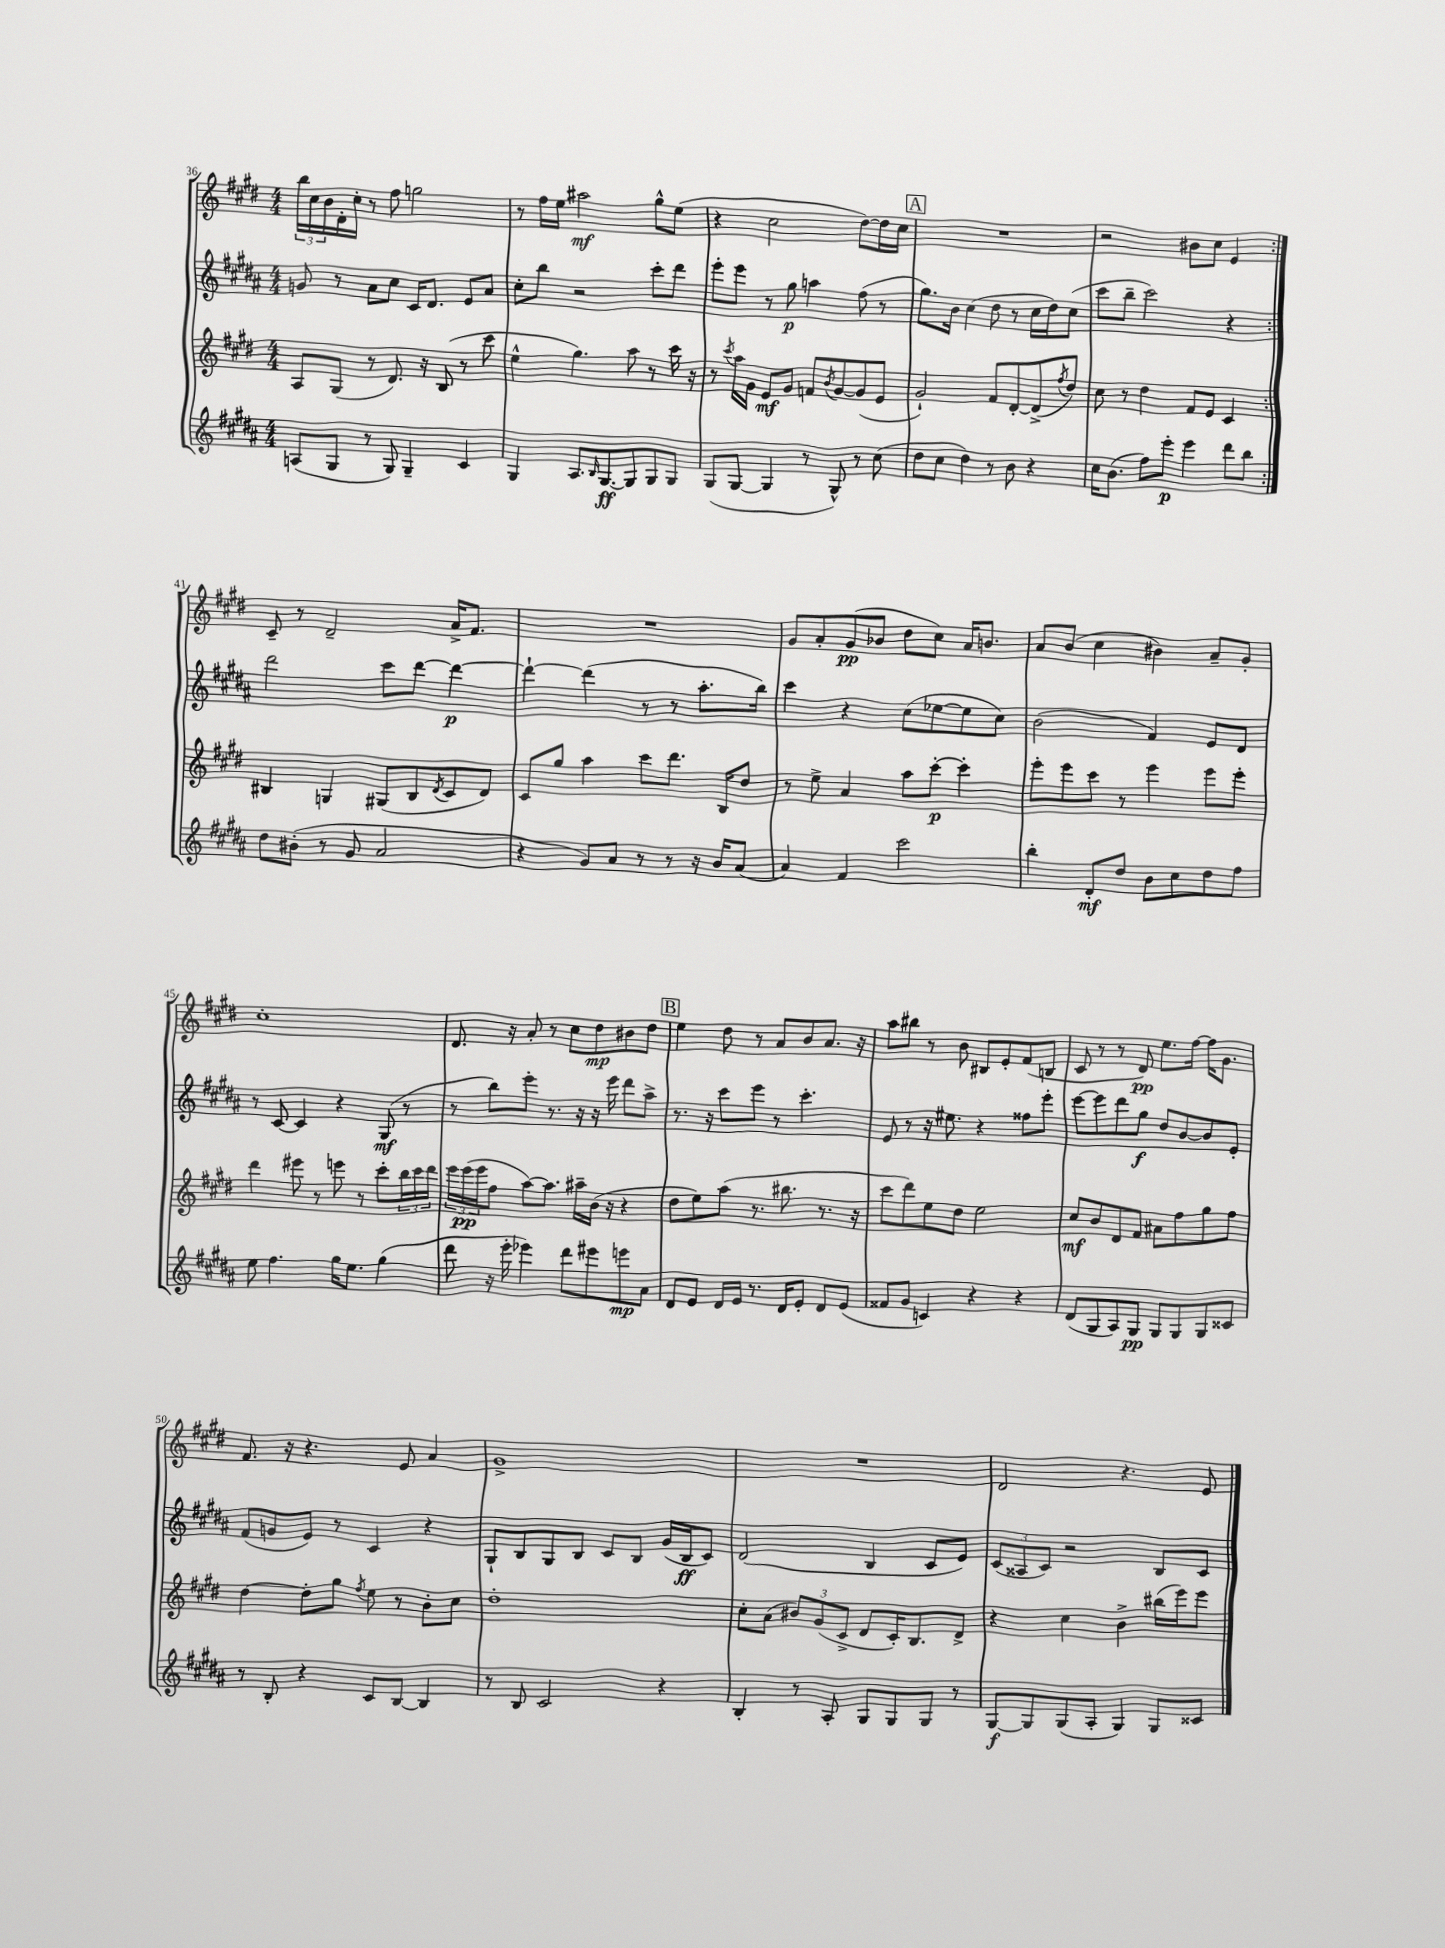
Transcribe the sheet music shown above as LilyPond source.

<<
\new StaffGroup <<
\new Staff = "s0" {
    \clef treble \key e \major \numericTimeSignature \time 4/4
    \repeat volta 2 { \tuplet 3/2 { b''16 cis''16 b'16 } dis'16-. cis''16-. r8 fis''8 g''2 |
    r8 fis''16 e''16 ais''2\mf gis''8-^ e''8( |
    r4 cis''2 dis''8~) dis''16 cis''16 |
    \mark \markup { \box "A" } R1 |
    r2 bis'8 cis''8 e'4 | }
    cis'8-- r8 dis'2-- a'16-> fis'8. |
    R1 |
    gis'8 a'8-. gis'8\pp( bes'8 dis''8 cis''8) a'16 b'8. |
    a'8 b'8( cis''4 bis'4) a'8-- gis'8-. |
    cis''1-. |
    dis'8. r16 a'8-. r8 cis''8 dis''8\mp bis'8 dis''8 |
    \mark \markup { \box "B" } e''4 dis''8 r8 a'8 b'8 a'8. r16 |
    a''8 bis''8 r8 b'8 bis8 e'8-. fis'8( b8 |
    cis'8 r8 r8 dis'8\pp) e''8. fis''16~ fis''16 gis'8. |
    fis'8. r16 r4. e'8 a'4 |
    gis'1-> |
    R1 |
    dis'2 r4. e'8 \bar "|." |
}
\new Staff = "s1" {
    \clef treble \key b \major \numericTimeSignature \time 4/4
    \repeat volta 2 { g'8 r8 ais'8 cis''8 cis'16 dis'8. e'8 ais'8 |
    cis''8-. b''8 r2 cis'''8-. dis'''8 |
    e'''8-. e'''8 r8 gis''8\p a''4 fis''8( r8 |
    \mark \markup { \box "A" } gis''8.) b'16 cis''4( dis''8 r8 cis''16 dis''16) cis''8( |
    cis'''8 b''8-- cis'''2) r4 | }
    dis'''2 cis'''8 dis'''8~ dis'''4~\p |
    dis'''4~-! dis'''4( r8 r8 ais''8.-. b''16) |
    cis'''4 r4 cis''8( ees''8~ ees''8 cis''8) |
    b'2( fis'4) e'8 dis'8 |
    r8 cis'8~ cis'4 r4 gis8\mf( r8 |
    r8 b''8) e'''8-. r8. r16 r16 e'''16 dis'''8 ais''8-> |
    \mark \markup { \box "B" } r8. r16 cis'''8 e'''8 r8 cis'''4.-. |
    e'8 r8 r16 eis''8. r4 fisis''8 e'''8-. |
    e'''8~ e'''8 dis'''8 gis''8\f dis''8 b'8~ b'8 e'8-. |
    fis'8( g'8 e'8) r8 cis'4 r4 |
    gis8-! b8 gis8 b8 cis'8 b8 gis'16( b16\ff cis'8) |
    dis'2( b4 cis'8 e'8) |
    \tuplet 3/2 { cis'8( aisis8 cis'8) } r2 b8 cis'8 \bar "|." |
}
\new Staff = "s2" {
    \clef treble \key e \major \numericTimeSignature \time 4/4
    \repeat volta 2 { a8 gis8( r8 dis'8.) r16 b8( r8 cis'''8 |
    e''4-^ gis''4.) a''8 r8 cis'''16 r16 |
    r8 \acciaccatura { cis'''8 } a''16 gis'16 e'8\mf gis'8 f'8 \acciaccatura { b'8 } gis'8~ gis'8( e'8 |
    \mark \markup { \box "A" } gis'2-!) fis'8 dis'8~-. dis'8->( \acciaccatura { fis''8 } dis''8) |
    cis''8 r8 dis''4 fis'8 e'8 cis'4 | }
    bis4 g4 gis8( bis8 \acciaccatura { dis'8 } cis'8 dis'8) |
    cis'8 gis''8 a''4 cis'''8 dis'''8. b16 dis''8 |
    r8 e''8-> a'4 a''8 cis'''8~-.\p cis'''4-. |
    e'''8-. e'''8 cis'''8 r8 e'''4 e'''8 e'''8-. |
    dis'''4 eis'''8 r8 e'''8 r8 cis'''8-. \tuplet 3/2 { b''16 cis'''16 dis'''16 } |
    \tuplet 3/2 { e'''16 e'''16\pp( e'''16 } fis''8 a''8~) a''8. ais''16-- b'16( r16 r4 |
    \mark \markup { \box "B" } dis''8 e''8) a''8( r8. bis''8. r8. r16 |
    cis'''8 dis'''8) e''8 dis''8 e''2 |
    cis''8\mf b'8 dis'8 fis'8 ais'8 fis''8 gis''8 fis''8 |
    dis''4~ dis''8-. gis''8 \acciaccatura { fis''8 } e''8 r8 b'8-. cis''8 |
    dis''1-. |
    cis''8-. a'8( \tuplet 3/2 { bis'8) gis'8( cis'8-> } dis'8 cis'16-.) b8. dis'8-> |
    r4 cis''4 b'4-> bis''16( e'''16) e'''8 \bar "|." |
}
\new Staff = "s3" {
    \clef treble \key b \major \numericTimeSignature \time 4/4
    \repeat volta 2 { a8( gis8 r8 gis8) gis4-- cis'4 |
    gis4 ais8. \grace { b16 } gis8.~\ff gis8 gis8 gis8 |
    gis8( gis8~ gis4 r8 gis8-^) r8 cis''8( |
    \mark \markup { \box "A" } dis''8 cis''8 dis''4) r8 b'8 r4 |
    cis''16 b'8.( fis''8) e'''8-.\p e'''4 dis'''8 b''8 | }
    dis''8 bis'8-.( r8 gis'8 ais'2 |
    r4 gis'8) ais'8 r8 r8 r16 b'16 ais'8( |
    ais'4) fis'4 cis'''2 |
    b''4-. dis'8-.\mf dis''8 b'8 cis''8 dis''8 fis''8 |
    e''8 fis''4. gis''16 e''8. gis''4( |
    dis'''8 r16 e'''16-. ees'''4) dis'''8 eis'''8 e'''8\mp ais'8 |
    \mark \markup { \box "B" } dis'8 e'8 dis'16 e'16 r8. dis'16 e'8-. dis'8 e'8( |
    fisis'8 gis'8 c'4) r4 r4 |
    dis'8( gis8 ais8) gis8\pp gis8 gis8 gis8 cisis'8 |
    r8 b8-. r4 cis'8 b8~ b4 |
    r8 b8 cis'2 r4 |
    b4-. r8 ais8-. gis8 gis8 gis8 r8 |
    gis8~\f gis8 gis8( ais8-. gis4) gis8 cisis'8 \bar "|." |
}
>>
>>
\layout { \context { \Score currentBarNumber = #36 } }
